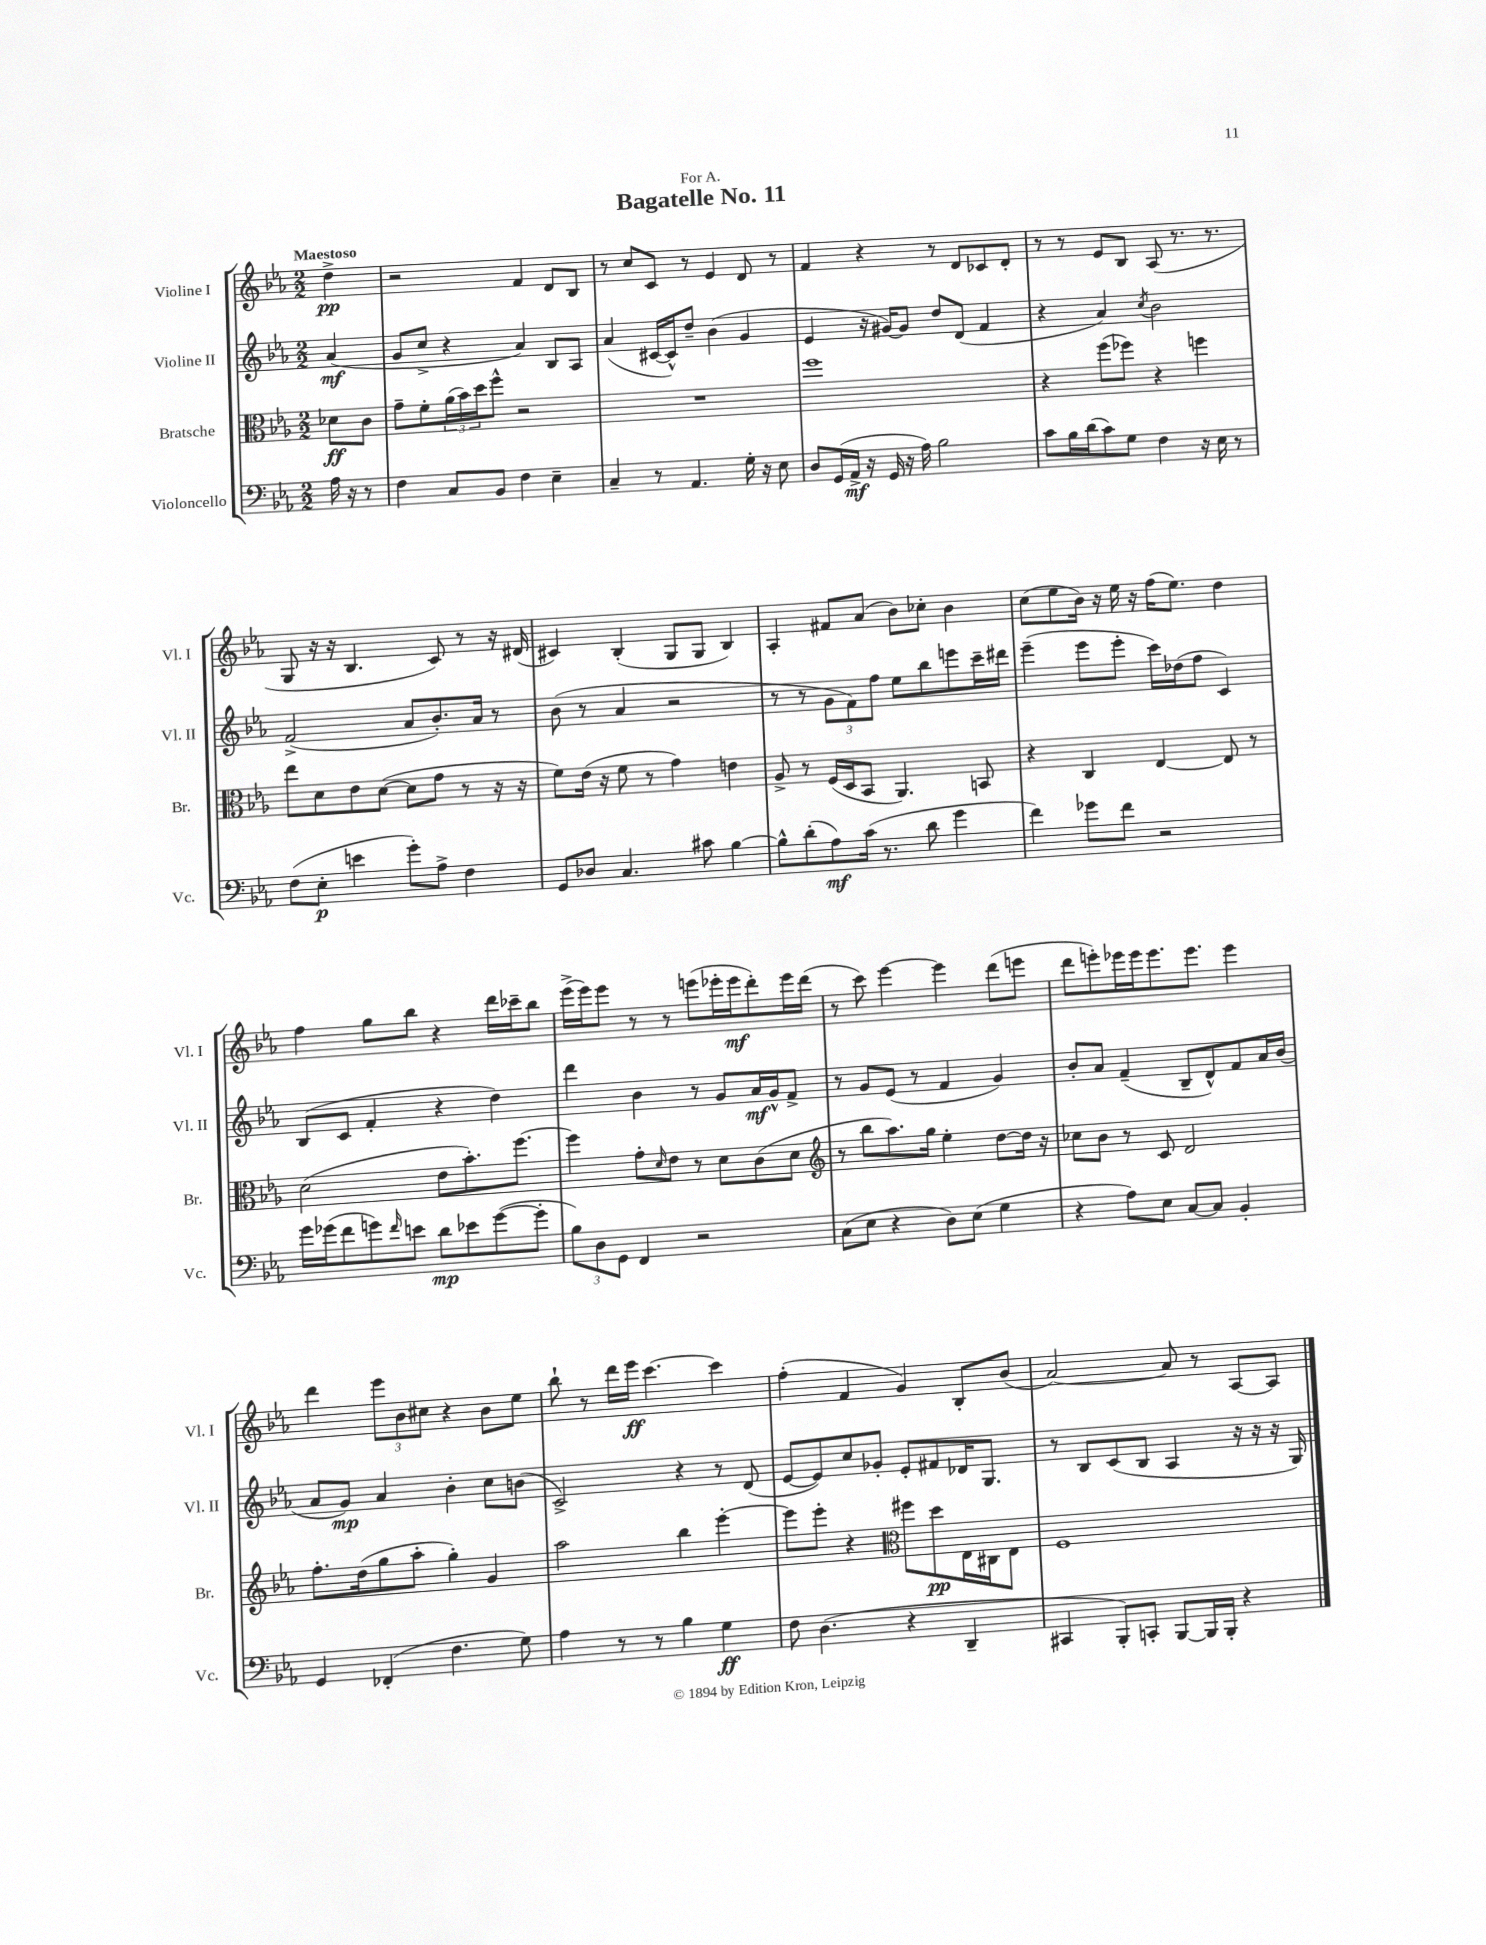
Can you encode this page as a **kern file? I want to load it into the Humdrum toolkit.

**kern	**kern	**kern	**kern
*staff4	*staff3	*staff2	*staff1
*clefF4	*clefC3	*clefG2	*clefG2
*k[b-e-a-]	*k[b-e-a-]	*k[b-e-a-]	*k[b-e-a-]
*M2/2	*M2/2	*M2/2	*M2/2
16A-	8d-	(4a-	4dd^
16r	.	.	.
8r	8c	.	.
=	=	=	=
4F	8g~	8g	2r
.	8f'	8cc^	.
8C	(24a-	4r	.
.	24b-)	.	.
.	24dd	.	.
8BB-	8ff^^	.	.
4F	2r	4a-)	4f
4E-~	.	8B-	8d
.	.	8A-	8B-
=	=	=	=
4C~	1r	(4a-	8r
.	.	.	8cc
8r	.	[16c#	8c
.	.	16c#^^])	.
4.AA-	.	8dd~	8r
.	.	(4b-	4e-
16G'	.	4g	8d
16r	.	.	.
8E-	.	.	8r
=	=	=	=
8D	1ff	4e-	4f
(16GG	.	.	.
16AA-^	.	.	.
16r	.	16r	4r
16GG	.	[16g#)	.
16r	.	8g#]	.
16A-)	.	.	.
2B-	.	8dd	8r
.	.	(8d	8d
.	.	4f	8c-
.	.	.	8d'
=	=	=	=
8c	4r	4r	8r
16B-	.	.	8r
(16d	.	.	.
8c)	(8ff	4a-)	8e-
8G	8ff-)	.	8B-
.	.	8qcc	.
4F	4r	2b-	(8A-
.	.	.	8.r
16r	4ff	.	.
16E-	.	.	8.r
8r	.	.	.
=	=	=	=
(8F	8ee-	(2f^	8G
8E-'	8d	.	16r
.	.	.	16r
4e	8e-	.	4.B-
.	([8d	.	.
8g')	8d]	8a-	.
8A-^	8g	8.b-')	8c)
4F	8r	.	8r
.	.	16a-	.
.	16r	8r	16r
.	16r	.	(16d#
=	=	=	=
8GG	8f)	(8b-	4c#)
8D-	(16e-	8r	.
.	16r	.	.
4.C	8f	4a-	(4B-'
.	8r	.	.
.	4g)	2r	8G
8c#	.	.	8G
[4B-	4e	.	4B-)
=	=	=	=
8B-^^]	8A-^	8r	4A-'
(8d'	8r	8r	.
8A-)	(16F	12g	8f#
.	16D	.	.
.	.	12f)	.
(16c	8BB-	.	(8a-
.	.	12ff	.
8.r	.	.	.
.	4.AA-)	8ee-	8b-)
8d	.	8bb-	8cc-'
4g	.	8eee	4b-
.	8BB	16ccc~	.
.	.	16ddd#	.
=	=	=	=
4f)	4r	(4eee-~	(8cc
.	.	.	8ee-
8g-	4C	8eee-	16b-)
.	.	.	16r
8f	.	8eee-'	16ee-
.	.	.	16r
2r	[4E-	16ccc)	(16ff
.	.	(16dd-	8.ee-)
.	.	8ff	.
.	8E-]	4c)	4dd
.	8r	.	.
=	=	=	=
16g	(2d	(8B-	4ff
(16g-	.	.	.
8f	.	8c	.
8g)	.	4f'	8gg
16qqf	.	.	.
8e	.	.	8bb-
8d	8e-	4r	4r
8e-	8.b-')	.	.
([8g	.	4dd)	16ddd
.	[8.ff	.	16ccc-~
8g']	.	.	8bb-
=	=	=	=
12B-)	4ff]	4ddd	(16eee-^
.	.	.	16eee-)
12D	.	.	.
.	.	.	8eee-
12GG	.	.	.
4FF	8g'	4b-	8r
.	16qqd	.	.
.	8e-	.	8r
2r	8r	8r	(8eee
.	8d	8g	16eee-'
.	.	.	16eee-
.	(8c	16a-	8ddd')
.	.	16g^^	.
.	8d	8f^	16eee-
.	.	.	(16ddd
=	=	=	=
*	*clefG2	*	*
(8C	8r	8r	8r
8E-	8bb-	8g	8ccc)
4r	8.aa-)	(8e-	[4eee-
.	.	8r	.
.	16gg	.	.
8D)	4ee-'	4f	4eee-]
(8E-	.	.	.
4G	[8dd	4g)	(8ddd
.	16dd]	.	8eee
.	16r	.	.
=	=	=	=
4r	8cc-	8b-'	8ddd
.	8b-	8a-	8eee')
8A-)	8r	(4f~	16eee-
.	.	.	16eee-
8E-	8c	.	8.eee-
[8C	2d	8B-~	.
.	.	.	8.eee-
8C]	.	8d^^)	.
4BB-'	.	8f	4eee-
.	.	16a-	.
.	.	(16b-	.
=	=	=	=
4GG	8.ff'	8a-	4ddd
.	.	8g)	.
.	(16dd	.	.
(4FF-'	8gg	4a-	12eee-
.	.	.	12b-
.	8aa-'	.	.
.	.	.	12cc#
4.F	4gg')	4b-'	4r
.	4g	8cc	8b-
8G)	.	(8b	8ee-
=	=	=	=
4A-	2aa-	2c^)	8bb-`
.	.	.	8r
8r	.	.	16ddd
.	.	.	16eee-
8r	.	.	[4.ccc
4B-	4bb-	4r	.
4G	[4eee-'	8r	4ccc]
.	.	(8d	.
=	=	=	=
8F	8eee-]	[8e-	(4ff'
(4.D	8eee-'	8e-])	.
.	4r	8cc	4f
.	.	8g-'	.
*	*clefC3	*	*
4r	8ff#	8e-'	4g)
.	8dd	8f#	.
4DD~	16E-	16d-	8B-'
.	16C#	8.G	.
.	8E-	.	(8b-
=	=	=	=
4CC#	1F	8r	[2a-)
.	.	8B-	.
8BBB-')	.	(8c	.
8CC'	.	8B-	.
[8BBB-	.	4A-	8a-]
16BBB-]	.	.	8r
16BBB-'	.	.	.
4r	.	16r	[8A-
.	.	16r	.
.	.	16r	8A-]
.	.	16G)	.
==	==	==	==
*-	*-	*-	*-
